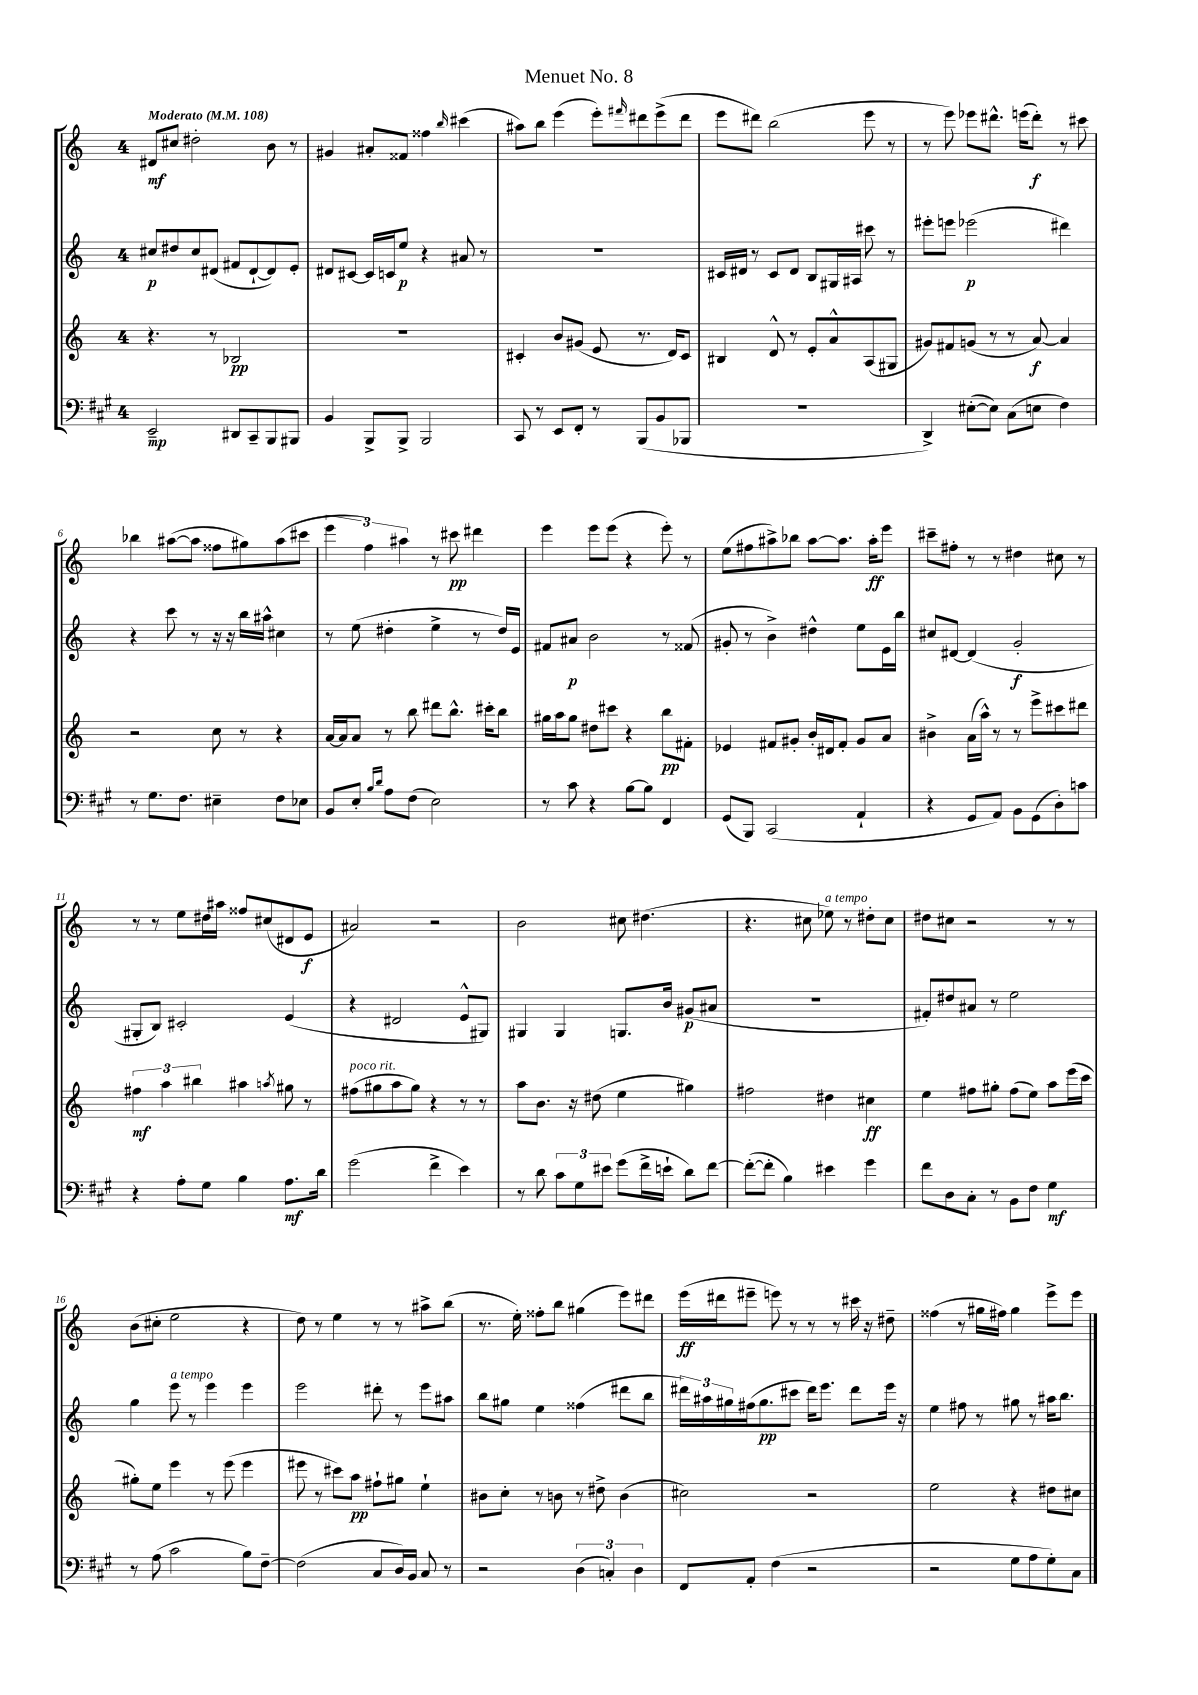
\header { title = "Menuet No. 8" }
<<
\new StaffGroup <<
\new Staff = "s0" {
    \clef treble \key c \major \once \override Staff.TimeSignature.style = #'single-digit \time 4/4 \tempo "Moderato" 4 = 108
    dis'8\mf cis''8 dis''2-. b'8 r8 |
    gis'4 ais'8-. fisis'8 fisis''4 \grace { b''16 } cis'''4( |
    ais''8) b''8 e'''4( e'''8-.) \grace { fis'''16 } dis'''8 e'''8->( dis'''8 |
    e'''8 dis'''8) b''2( e'''8 r8 |
    r8 e'''8) ees'''8 dis'''8.-^ e'''16( dis'''8-.\f) r8 cis'''8 |
    bes''4 ais''8~( ais''8 fisis''8 gis''8) ais''8( cis'''8 |
    \tuplet 3/2 { e'''4 f''4) ais''4 } r8 cis'''8\pp dis'''4 |
    e'''4 e'''8 e'''8( r4 e'''8-.) r8 |
    e''8( fis''8 ais''8->) bes''8 ais''8~ ais''8. ais''16-.\ff e'''8 |
    cis'''8-- fis''8-. r8 r8 dis''4 cis''8 r8 |
    r8 r8 e''8 dis''16 ais''16 fisis''8 cis''8( dis'8 e'8\f |
    ais'2) r2 |
    b'2 cis''8 dis''4.( |
    r4. cis''8 ees''8^\markup { \italic "a tempo" }) r8 dis''8-. cis''8 |
    dis''8 cis''8 r2 r8 r8 |
    b'8( cis''8-. e''2 r4 |
    d''8) r8 e''4 r8 r8 ais''8-> b''8( |
    r8. e''16-.) fisis''8-. b''8 gis''4( e'''8) dis'''8 |
    e'''16\ff( dis'''16 eis'''8-- e'''8) r8 r8 r8 cis'''16 r16 dis''8-- |
    fisis''4( r8 gis''16 fis''16) gis''4 e'''8-> e'''8 \bar "|." |
}
\new Staff = "s1" {
    \clef treble \key c \major \once \override Staff.TimeSignature.style = #'single-digit \time 4/4
    cis''8\p dis''8 cis''8 dis'8( fis'8 dis'8~-! dis'8) e'8-. |
    dis'8 cis'8~ cis'16 c'16 e''8\p r4 ais'8 r8 |
    R1 |
    cis'16 dis'16 r8 cis'8 dis'8 b8 gis16 ais16 cis'''8 r8 |
    eis'''8-. e'''8 ees'''2\p( dis'''4) |
    r4 c'''8 r8 r16 r16 b''16 ais''16-^ cis''4 |
    r8 e''8( dis''4-. e''4-> r8 dis''16) e'16 |
    fis'8 ais'8\p b'2 r8 fisis'8( |
    gis'8-. r8 b'4->) dis''4-^ e''8 e'16 b''16 |
    cis''8 dis'8~ dis'4( g'2-.\f |
    gis8-. b8) cis'2-. e'4( |
    r4 dis'2 e'8-^ gis8) |
    gis4 gis4 g8. b'16 gis'8\p( ais'8 |
    R1 |
    fis'8-.) dis''8 ais'8 r8 e''2 |
    g''4 e'''8^\markup { \italic "a tempo" } r8 e'''4 e'''4 |
    e'''2 dis'''8-. r8 e'''8 ais''8 |
    b''8 gis''8 e''4 fisis''4( dis'''8 b''8 |
    \tuplet 3/2 { dis'''16) ais''16 gis''16 } fis''16( gis''8.\pp cis'''8 dis'''16) e'''8. dis'''8 e'''16 r16 |
    e''4 fis''8 r8 gis''8 r8 ais''16 b''8. \bar "|." |
}
\new Staff = "s2" {
    \clef treble \key c \major \once \override Staff.TimeSignature.style = #'single-digit \time 4/4
    r4. r8 bes2\pp |
    R1 |
    cis'4-. b'8 gis'8( e'8 r8. d'16) cis'8 |
    bis4 d'8-^ r8 e'8-. a'8-^ a8( gis8 |
    gis'8) fis'8 g'8( r8 r8 a'8~\f) a'4 |
    r2 c''8 r8 r4 |
    a'16~ a'16 a'8 r8 b''8 dis'''8 b''8.-^ cis'''16-. b''8 |
    gis''16 a''16 gis''8 dis''8 cis'''8 r4 b''8\pp fis'8-. |
    ees'4 fis'8 gis'8-. b'16-. dis'16 fis'8-. gis'8 a'8 |
    bis'4-> a'16( a''16-^) r8 r8 e'''8-> cis'''8 dis'''8 |
    \tuplet 3/2 { fis''4\mf a''4 bis''4 } ais''4 \acciaccatura { a''8 } gis''8 r8 |
    fis''8^\markup { \italic "poco rit." }( gis''8 a''8 gis''8) r4 r8 r8 |
    a''8 b'8. r16 dis''8( e''4 gis''4) |
    fis''2 dis''4 cis''4\ff |
    e''4 fis''8 gis''8-. fis''8( e''8) a''8 e'''16( c'''16 |
    gis''8-.) e''8 e'''4 r8 e'''8( e'''4 |
    eis'''8 r8 cis'''8) a''8\pp fis''8-! gis''8 e''4-! |
    bis'8 c''8-. r8 b'8 r8 dis''8-> b'4( |
    cis''2) r2 |
    e''2 r4 dis''8 cis''8 \bar "|." |
}
\new Staff = "s3" {
    \clef bass \key a \major \once \override Staff.TimeSignature.style = #'single-digit \time 4/4
    e,2--\mp dis,8 cis,8-- b,,8 bis,,8 |
    b,4 b,,8-> b,,8-> b,,2 |
    cis,8 r8 e,8 fis,8-. r8 b,,8( b,8 bes,,8 |
    R1 |
    d,4->) eis8~-.( eis8) cis8( e8 fis4) |
    r8 gis8. fis8. eis4-- fis8 ees8 |
    b,8 e8-. \grace { b16 d'16 } a8 fis8( e2) |
    r8 cis'8 r4 b8~ b8 fis,4 |
    gis,8( b,,8) cis,2( a,4-! |
    r4 gis,8 a,8) b,8 gis,8( d8-.) c'8 |
    r4 a8-. gis8 b4 a8.\mf d'16 |
    gis'2( fis'4-> e'4) |
    r8 d'8 \tuplet 3/2 { cis'8 gis8 eis'8 } gis'8( fis'16-> e'16-! d'8) fis'8~ |
    fis'8~-.( fis'8-. b4) eis'4 gis'4 |
    fis'8 d8 cis8-. r8 b,8 fis8 gis4\mf |
    r8 a8( cis'2 b8) fis8~-- |
    fis2( cis8 d16) b,16 cis8 r8 |
    r2 \tuplet 3/2 { d4( c4-.) d4 } |
    fis,8 a,8-. fis4( r2 |
    r2 gis8 a8 gis8-.) cis8 \bar "|." |
}
>>
>>
